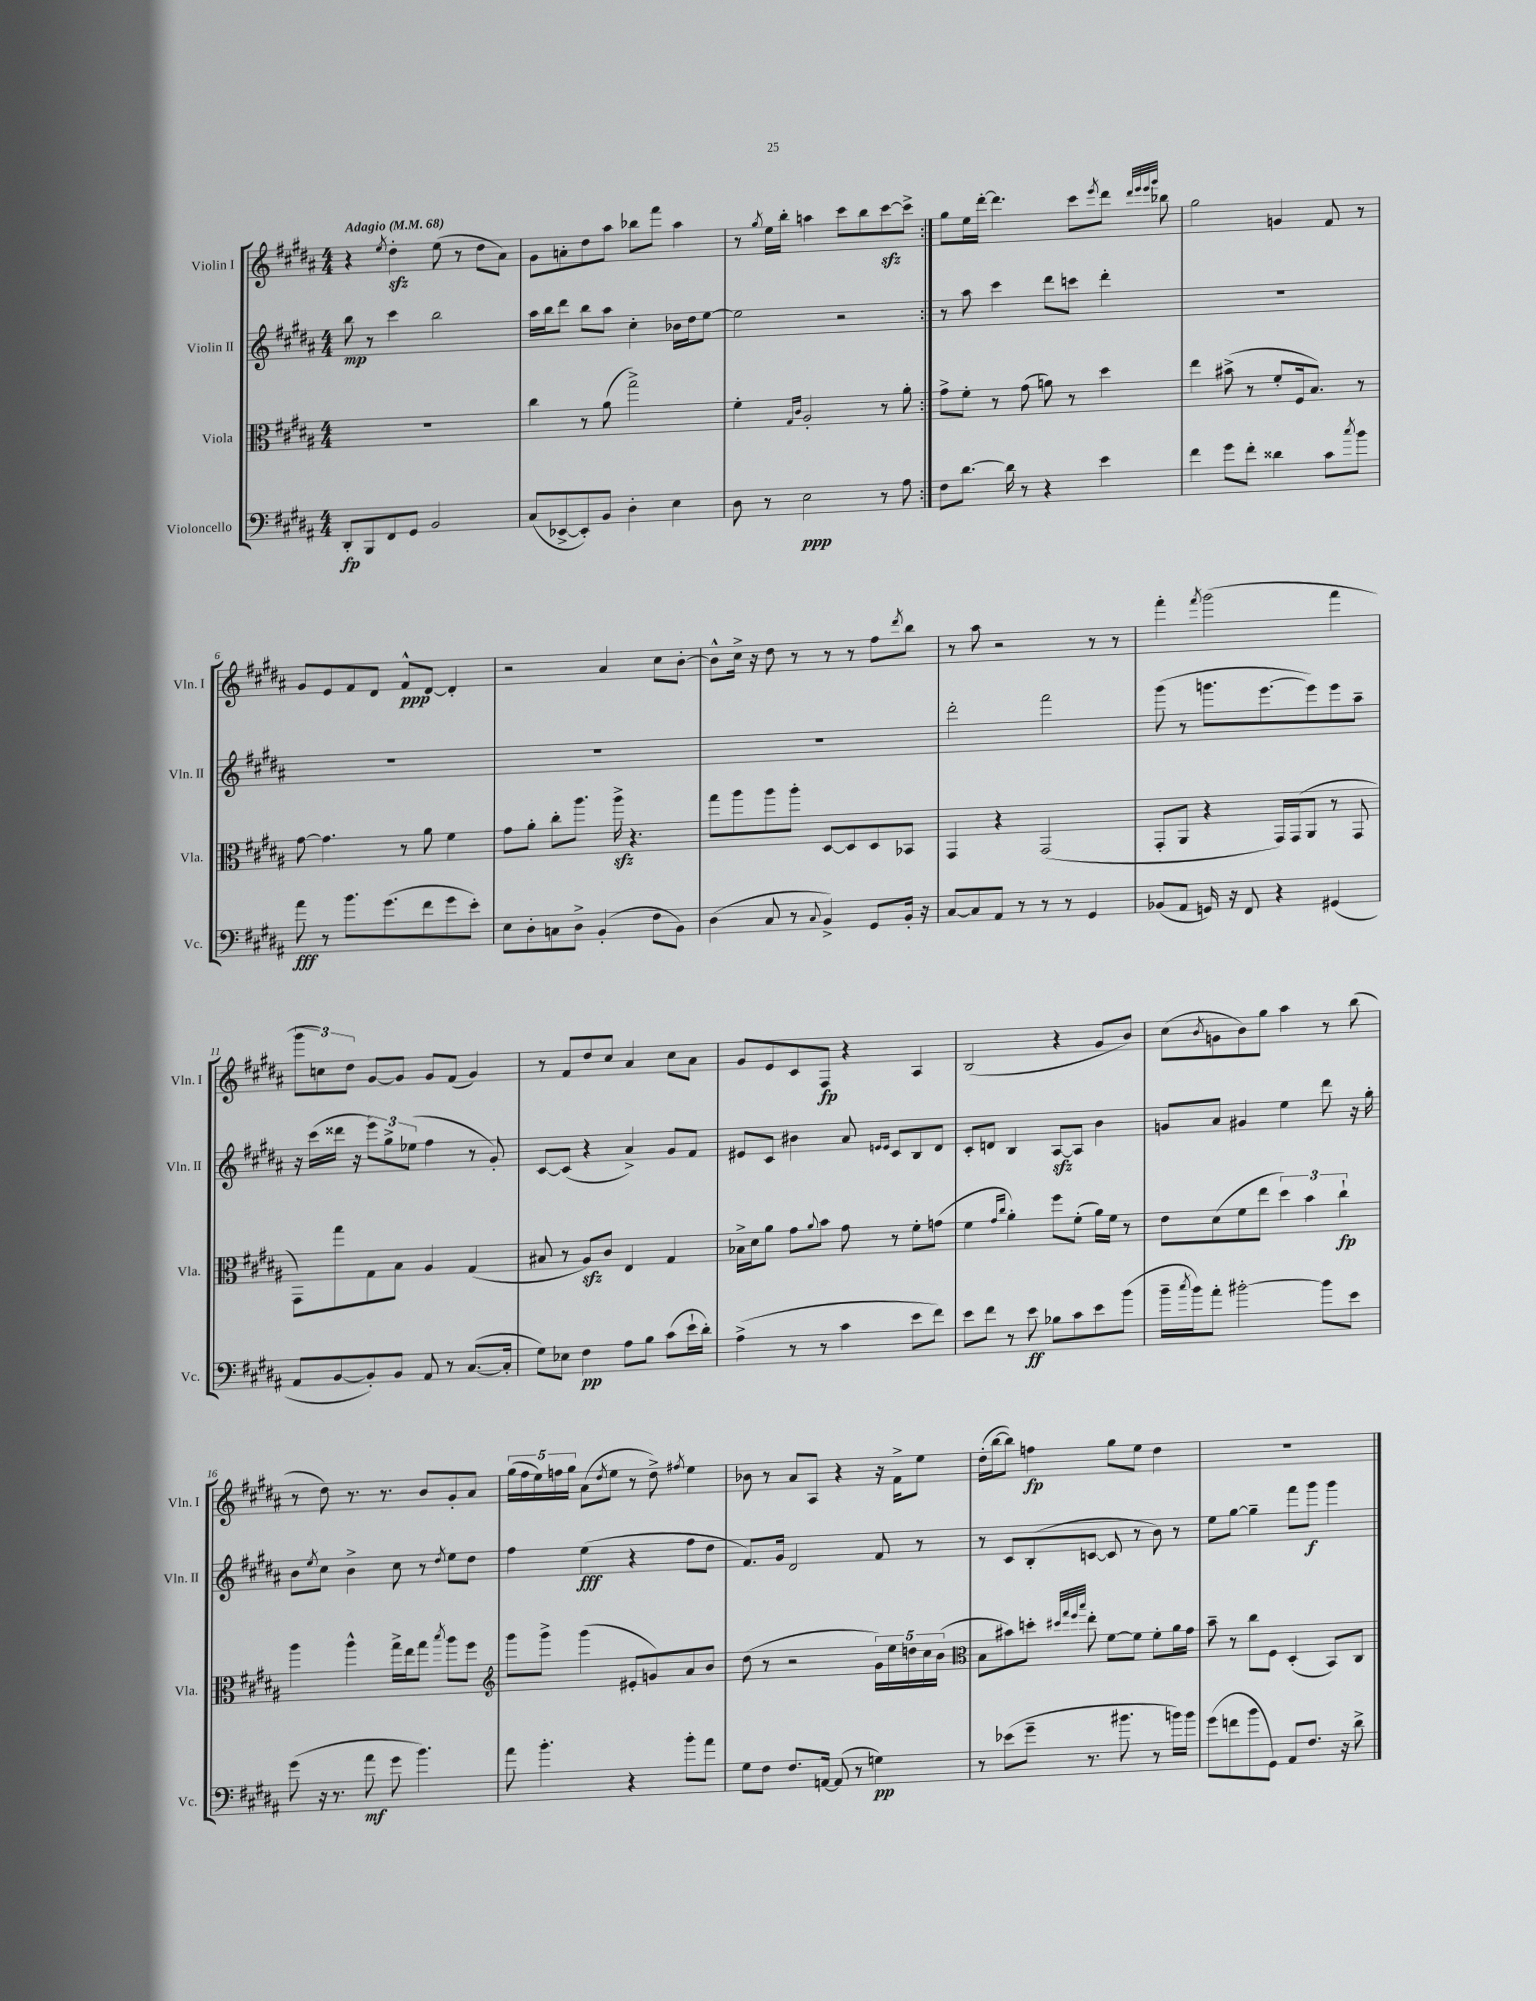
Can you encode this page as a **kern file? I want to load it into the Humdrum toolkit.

**kern	**kern	**kern	**kern
*staff4	*staff3	*staff2	*staff1
*clefF4	*clefC3	*clefG2	*clefG2
*k[f#c#g#d#a#]	*k[f#c#g#d#a#]	*k[f#c#g#d#a#]	*k[f#c#g#d#a#]
*M4/4	*M4/4	*M4/4	*M4/4
*MM68	*MM68	*MM68	*MM68
8DD#'	1r	8bb	4r
8BBB	.	8r	.
.	.	.	8qee
8FF#	.	4ccc#	4dd#'
8GG#	.	.	.
2BB	.	2bb	(8ee
.	.	.	8r
.	.	.	8dd#
.	.	.	8a#)
=	=	=	=
(8C#	4cc#	16aa#	8g#
.	.	16bb	.
[8EE-^	.	8ddd#	8a'
8EE-'])	8r	8bb	8dd#
8BB	(8a#	8aa#	8aa#
4D#'	2gg#^)	4cc#'	8bb-
.	.	.	8fff#
4E	.	16b-	4aa#
.	.	16dd#	.
.	.	[8ee	.
=	=	=	=
8D#	4f#'	2ee]	8r
.	.	.	8qgg#
8r	.	.	16ee
.	.	.	16bb'
.	16qqG#	.	.
.	16qqc#	.	.
2E	2A#'	.	4aa
.	.	2r	8ccc#
.	.	.	8bb
8r	8r	.	[8ccc#
8A#	8a#'	.	8ccc#^]
=:|!	=:|!	=:|!	=:|!
8F#	8g#^	8r	8gg#
[8.d#	8f#'	8aa#	16ee
.	.	.	[16ddd#'
.	8r	4ccc#	4.ddd#]
16d#]	.	.	.
8r	(8g#	.	.
4r	8a)	8ddd#	.
.	8r	8ccc	8ccc#
.	.	.	8qeee
4e	4dd#	4ddd#'	8ddd#
.	.	.	32qqddd#
.	.	.	32qqeee
.	.	.	32qqeee
.	.	.	32qqggg#
.	.	.	8bb-
=	=	=	=
4f#	4ee	1r	2gg#
8g#	(8b#^	.	.
8f#'	8r	.	.
4d##	8f#'	.	4g
.	16F#	.	.
.	8.B)	.	.
8c#	.	.	8f#
8qcc#	.	.	.
8b	8r	.	8r
=	=	=	=
8a#	[8g#	1r	8g#
8r	4.g#]	.	8e
8.b	.	.	8f#
.	.	.	8d#
(8.g#	.	.	.
.	8r	.	8f#^^
8f#	8a#	.	[8d#
8g#	4f#	.	4d#']
8e')	.	.	.
=	=	=	=
8E	8g#	1r	2r
8D#'	8a#'	.	.
8C	8cc#'	.	.
8D#^	8.aa#	.	.
(4BB'	.	.	4a#
.	16aa#^	.	.
.	4.r	.	.
8F#	.	.	8cc#
8BB)	.	.	[8b'
=	=	=	=
(4D#	8gg#	1r	8b^^]
.	8aa#	.	16cc#^
.	.	.	16r
8C#	8aa#	.	8dd#
8r	8aa#'	.	8r
8qqC#	.	.	.
4BB^)	[8D#	.	8r
.	8D#]	.	8r
8GG#	8D#	.	8ff#
.	.	.	8qddd#
16BB'	8BB-	.	8bb
16r	.	.	.
=	=	=	=
[8C#	4GG#	2ddd#'	8r
8C#]	.	.	8aa#
8AA#	4r	.	2r
8r	.	.	.
8r	(2GG#	2fff#	.
8r	.	.	.
4GG#	.	.	8r
.	.	.	8r
=	=	=	=
(8BB-	8GG#'	(8ggg#	4fff#'
8AA#	8AA#	8r	.
.	.	.	8qfff#
16GG)	4r	8.ggg	(2ggg#
16r	.	.	.
8FF#	.	.	.
.	.	[8.eee	.
4r	16GG#)	.	.
.	(16GG#	.	.
.	8AA#	8eee])	.
(4GG#	8r	8eee	4fff#
.	8GG#	8aa#~	.
=	=	=	=
8AA#	8GG#)	16r	12ggg#
.	.	(16ccc#	.
.	.	.	12cc)
[8BB	8gg#	16ddd##	.
.	.	.	12dd#
.	.	16r	.
8BB'])	8G#	12eee)	[8g#
.	.	12gg#^	.
8BB	8B	.	8g#]
.	.	(12ee-	.
8AA#	4A#	4ff#	8g#
8r	.	.	(8f#
([8.C#	(4G#	8r	4g#)
.	.	8g#')	.
16C#']	.	.	.
=	=	=	=
8G#)	8B#	[8c#	8r
8E-	8r	(8c#]	8f#
4F#	8A#)	4r	8dd#
.	8c#	.	8cc#
8A#	4E	4a#^)	4a#
8B	.	.	.
(8c#	4G#	8g#	8cc#
16e`	.	8f#	8a#
16d#')	.	.	.
=	=	=	=
(4A#^	16B-^	8e#	8g#
.	16d#	.	.
.	8a#	8c#	8e
8r	8g#	4b#	8c#
.	8qqa#	.	.
8r	8b	.	8F#
4c#	8g#	8a#	4r
.	.	16qqe	.
.	.	16qqe	.
.	8r	8c#	.
8e	8f#'	8B	4A#
8f#)	(8g	8d#	.
=	=	=	=
8e	4f#	8c#'	(2B
8f#	.	8d	.
.	16qqg#	.	.
.	16qqcc#	.	.
8r	4a#')	4B	.
8e	.	.	.
8B-	8ff#	[8A#	4r
8c#	(8f#'	8A#]	.
8e	16a#)	4b	8g#
.	16f#	.	.
(8b	8r	.	8b)
=	=	=	=
16b~	8e	8g	(8cc#
8qcc#	.	.	.
16b)	.	.	.
.	.	.	8qb
8a#'	(8d#	8a#	8g
[2b#'	8f#	4g#	8b)
.	8ee	.	8gg#
.	6dd#)	4ee	4aa#
.	6b	.	.
8b#]	.	8ddd#	8r
.	6cc#`	.	.
8e	.	16r	(8bb
.	.	16gg#'	.
=	=	=	=
(8g#	4aa#	8b	8r
.	.	8qee	.
16r	.	8cc#	8dd#)
8.r	.	.	.
.	4aa#^^	4b^	8.r
8a#	.	.	.
.	.	.	8.r
8g#	16gg#^	8cc#	.
.	16ee	.	.
4.b)	8gg#	8r	8b
.	8qbb	8qdd#	.
.	8aa#	8ee	8g#'
.	8ff#	8dd#	8a#
=	=	=	=
*	*clefG2	*	*
8a#	8ggg#	4ff#	(20gg#
.	.	.	20ff#
.	.	.	20ee)
4.b'	8ggg#^	.	.
.	.	.	20ff
.	.	.	20gg#
.	(4ggg#	(4ee	(8a#
.	.	.	8qdd#
.	.	.	8ee
4r	8e#'	4r	8r
.	8g)	.	8dd#^)
.	.	.	8qff#
8b'	8a#	8ff#	4ee
8a#	8b	8dd#	.
=	=	=	=
8G#	(8dd#	8.f#)	8b-
8F#	8r	.	8r
.	.	16g#	.
8.F#	2r	2d#	8a#
.	.	.	8A#
[16AA	.	.	.
(8AA]	.	.	4r
8r	.	.	.
4G)	20g#)	8f#	16r
.	20ee	.	.
.	.	.	16f#^
.	20dd	.	.
.	.	8r	8ee
.	20cc#	.	.
.	(20b	.	.
=	=	=	=
*	*clefC3	*	*
8r	8B	8r	(16dd#'
.	.	.	[16bb
(8e-	8b#)	8c#	8bb])
8g#~	8dd'	(8B'	4ff
.	32qqdd#	.	.
.	32qqgg#	.	.
.	32qqff#	.	.
.	32qqbb	.	.
8.r	8ee'	[8c	.
.	[8f#	8c]	8gg#
8.b#	.	.	.
.	8f#]	8r	8ee
8r	8f#'	8b)	4dd#
16b)	16a#	8r	.
16b	16g#	.	.
=	=	=	=
(8g#	8b~	8ee	1r
8f	8r	[8gg#	.
8b	8cc#	4gg#~]	.
8GG#)	8F#	.	.
8AA#	(4D#'	8fff#	.
8.F#	.	8ggg#	.
.	8BB)	4ggg#	.
16r	.	.	.
8d#^	8C#	.	.
==	==	==	==
*-	*-	*-	*-
